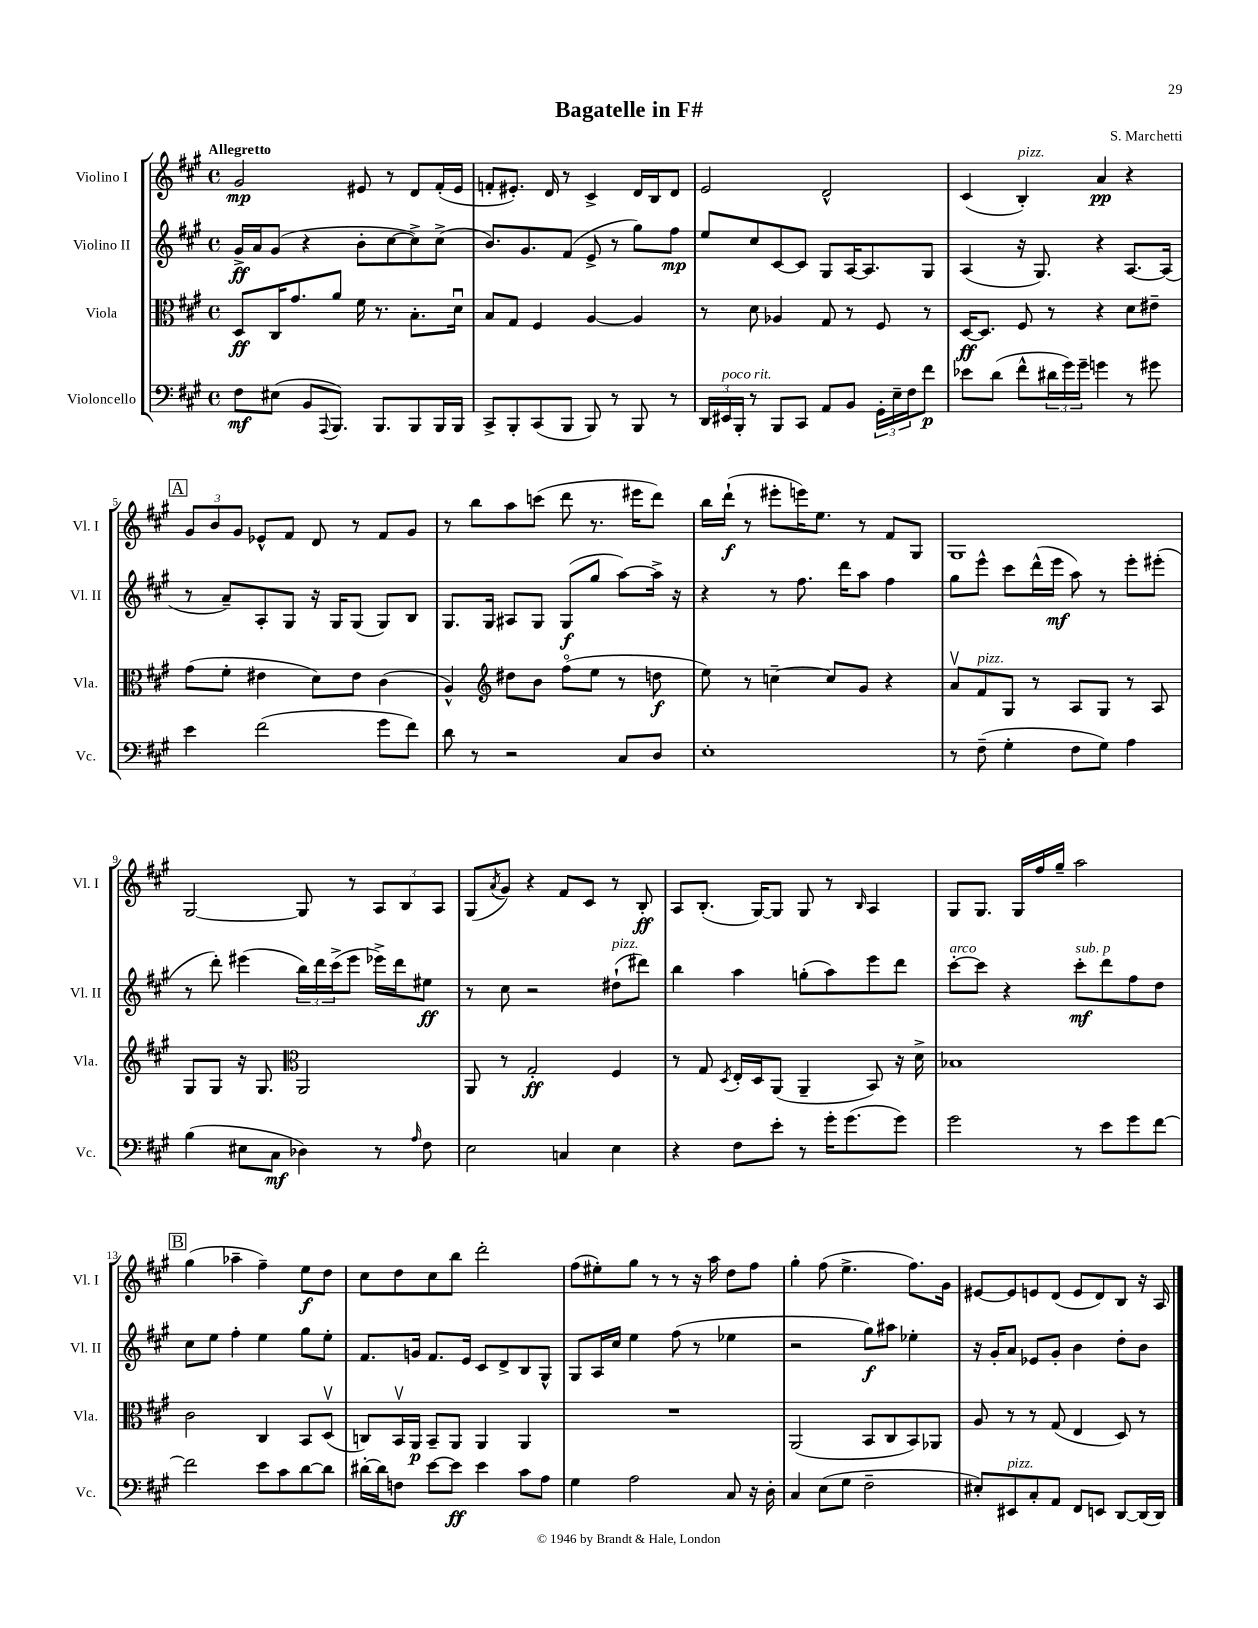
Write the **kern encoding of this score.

**kern	**kern	**kern	**kern
*staff4	*staff3	*staff2	*staff1
*clefF4	*clefC3	*clefG2	*clefG2
*k[f#c#g#]	*k[f#c#g#]	*k[f#c#g#]	*k[f#c#g#]
*M4/4	*M4/4	*M4/4	*M4/4
*met(c)	*met(c)	*met(c)	*met(c)
8F#	8D	16g#^	2g#
.	.	16a	.
(8E#	16C#	(8g#	.
.	8.g#	.	.
8BB	.	4r	.
8qqAAA	.	.	.
8.BBB)	8a	.	.
.	16f#	8b'	8e#
8.BBB	8.r	.	.
.	.	[8cc#	8r
8BBB	8.B'	8cc#^])	8d
16BBB	.	(8cc#^	(16f#'
16BBB	16du	.	16e#
=	=	=	=
8CC#^	8B	8.b)	8f'
8BBB'	8G#	.	8.e#')
.	.	8.g#	.
(8CC#	4F#	.	.
.	.	.	16d
8BBB	.	(8f#	8r
8BBB)	[4A	8e^	4c#^
8r	.	8r	.
8BBB	4A]	8gg#)	16d
.	.	.	16B
8r	.	8ff#	8d
=	=	=	=
24DD	8r	8ee	2e
24EE#	.	.	.
24BBB'	.	.	.
8r	8d	8cc#	.
8BBB	4A-	[8c#	.
8CC#	.	8c#]	.
8AA	8G#	8G#	2d^^
8BB	8r	[16A	.
.	.	8.A]	.
24GG#'	8F#	.	.
24E~	.	.	.
24F#	.	.	.
8f#	8r	8G#	.
=	=	=	=
8e-	[16D	(4A	(4c#
.	8.D]	.	.
(8d	.	.	.
8f#^^	8F#	16r	4B')
.	.	8.G#)	.
24d#	8r	.	.
24g#)	.	.	.
24g#~	.	.	.
4g	4r	4r	4a
8r	8d	[8.A	4r
8g#	8e#~	.	.
.	.	(16A]	.
=	=	=	=
4e	(8g#	8r	12g#
.	.	.	12b
.	8f#'	8a~)	.
.	.	.	12g#
(2f#	4e#	8A'	8e-^^
.	.	8G#	8f#
.	8d)	16r	8d
.	.	16G#	.
.	8e#	(8G#	8r
8g#	(4c#	8G#)	8f#
8f#)	.	8B	8g#
=	=	=	=
8d	4A^^)	8.G#	8r
8r	.	.	8bb
.	.	16G#	.
*	*clefG2	*	*
2r	8dd#	8A#	8aa
.	8b	8G#	(8ccc
.	(8ff#o	(8G#	8ddd
.	8ee	8gg#	8.r
8C#	8r	[8aa)	.
.	.	.	16eee#
8D	8dd	16aa^]	8ddd)
.	.	16r	.
=	=	=	=
1E'	8ee)	4r	16bb
.	.	.	(16ddd`
.	8r	.	8r
.	[4cc~	8r	8eee#'
.	.	8.ff#	16eee)
.	.	.	8.ee
.	8cc]	.	.
.	.	16ddd	.
.	8g#	8aa	8r
.	4r	4ff#	8f#
.	.	.	8G#
=	=	=	=
8r	8av	8gg#	1G#
(8F#~	8f#	8eee^^	.
4G#'	8G#	8ccc#	.
.	8r	(16ddd^^	.
.	.	16eee	.
8F#	8A	8aa)	.
8G#)	8G#	8r	.
4A	8r	8eee'	.
.	8A	(8eee#'	.
=	=	=	=
(4B	8G#	8r	[2G#
.	8G#	8ddd')	.
8E#	16r	(4eee#	.
.	8.G#	.	.
8C#	.	.	.
*	*clefC3	*	*
4D-)	2AA	24bb)	8G#]
.	.	24ddd	.
.	.	(24ccc#^	.
.	.	8eee#	8r
8r	.	16eee-^)	12A
.	.	16ddd	.
.	.	.	12B
16qqA	.	.	.
8F#	.	8ee#	.
.	.	.	12A
=	=	=	=
2E	8AA	8r	(8G#
.	.	.	8qa
.	8r	8cc#	8g#)
.	2G#'	2r	4r
4C	.	.	8f#
.	.	.	8c#
4E	4F#	(8dd#`	8r
.	.	8ddd#)	8B'
=	=	=	=
4r	8r	4bb	8A
.	8G#	.	(8.B'
.	8qD	.	.
8F#	16E'	4aa	.
.	16D	.	[16G#)
8e'	(8AA	.	8G#]
8r	4AA~	(8gg'	8G#
16g#'	.	8aa)	8r
(8.g#	.	.	.
.	.	.	16qqB
.	8BB)	8eee	4A
8g#)	16r	8ddd	.
.	16d^	.	.
=	=	=	=
2g#	1B-	[8ccc#'	8G#
.	.	8ccc#]	8.G#
.	.	4r	.
.	.	.	16G#
.	.	.	16ff#
.	.	.	16gg#~
8r	.	8ccc#'	2aa
8e	.	8ddd	.
8g#	.	8ff#	.
[8f#	.	8dd	.
=	=	=	=
2f#]	2c#	8cc#	(4gg#
.	.	8ee	.
.	.	4ff#'	4aa-~
8e	4C#	4ee	4ff#~)
8c#	.	.	.
[8d	8BB	8gg#	8ee
8d]	(8Dv	8ee'	8dd
=	=	=	=
[16d#'	8C)	8.f#	8cc#
16d#]	.	.	.
8F	16BBv	.	8dd
.	16AA	16g	.
[8e	8BB~	8.f#	8cc#
8e]	8AA	.	8bb
.	.	16e	.
4e	4AA	8c#	2ddd'
.	.	8d^	.
8c#	4AA	8B	.
8A	.	8G#^^	.
=	=	=	=
4G#	1r	8G#	(8ff#
.	.	16A	8ee#')
.	.	16cc#	.
2A	.	4ee	8gg#
.	.	.	8r
.	.	(8ff#	8r
.	.	8r	16r
.	.	.	16aa
8C#	.	4ee-	8dd
16r	.	.	8ff#
16D'	.	.	.
=	=	=	=
4C#	(2AA	2r	4gg#'
(8E	.	.	(8ff#
8G#	.	.	4.ee^
2F#~	8BB	8gg#)	.
.	8C#	8aa#	.
.	8BB)	4ee-'	8.ff#)
.	8AA-	.	.
.	.	.	16g#
=	=	=	=
8E#')	8A	16r	[8e#
.	.	16g#'	.
8EE#	8r	8a	8e#]
8C#'	8r	8e-	8e
8AA	(8G#	8g#'	(8d
8FF#	4E	4b	8e
8EE	.	.	8d)
[8DD	8D)	8dd'	8B
(16DD]	8r	8b	16r
16DD)	.	.	16A
==	==	==	==
*-	*-	*-	*-
